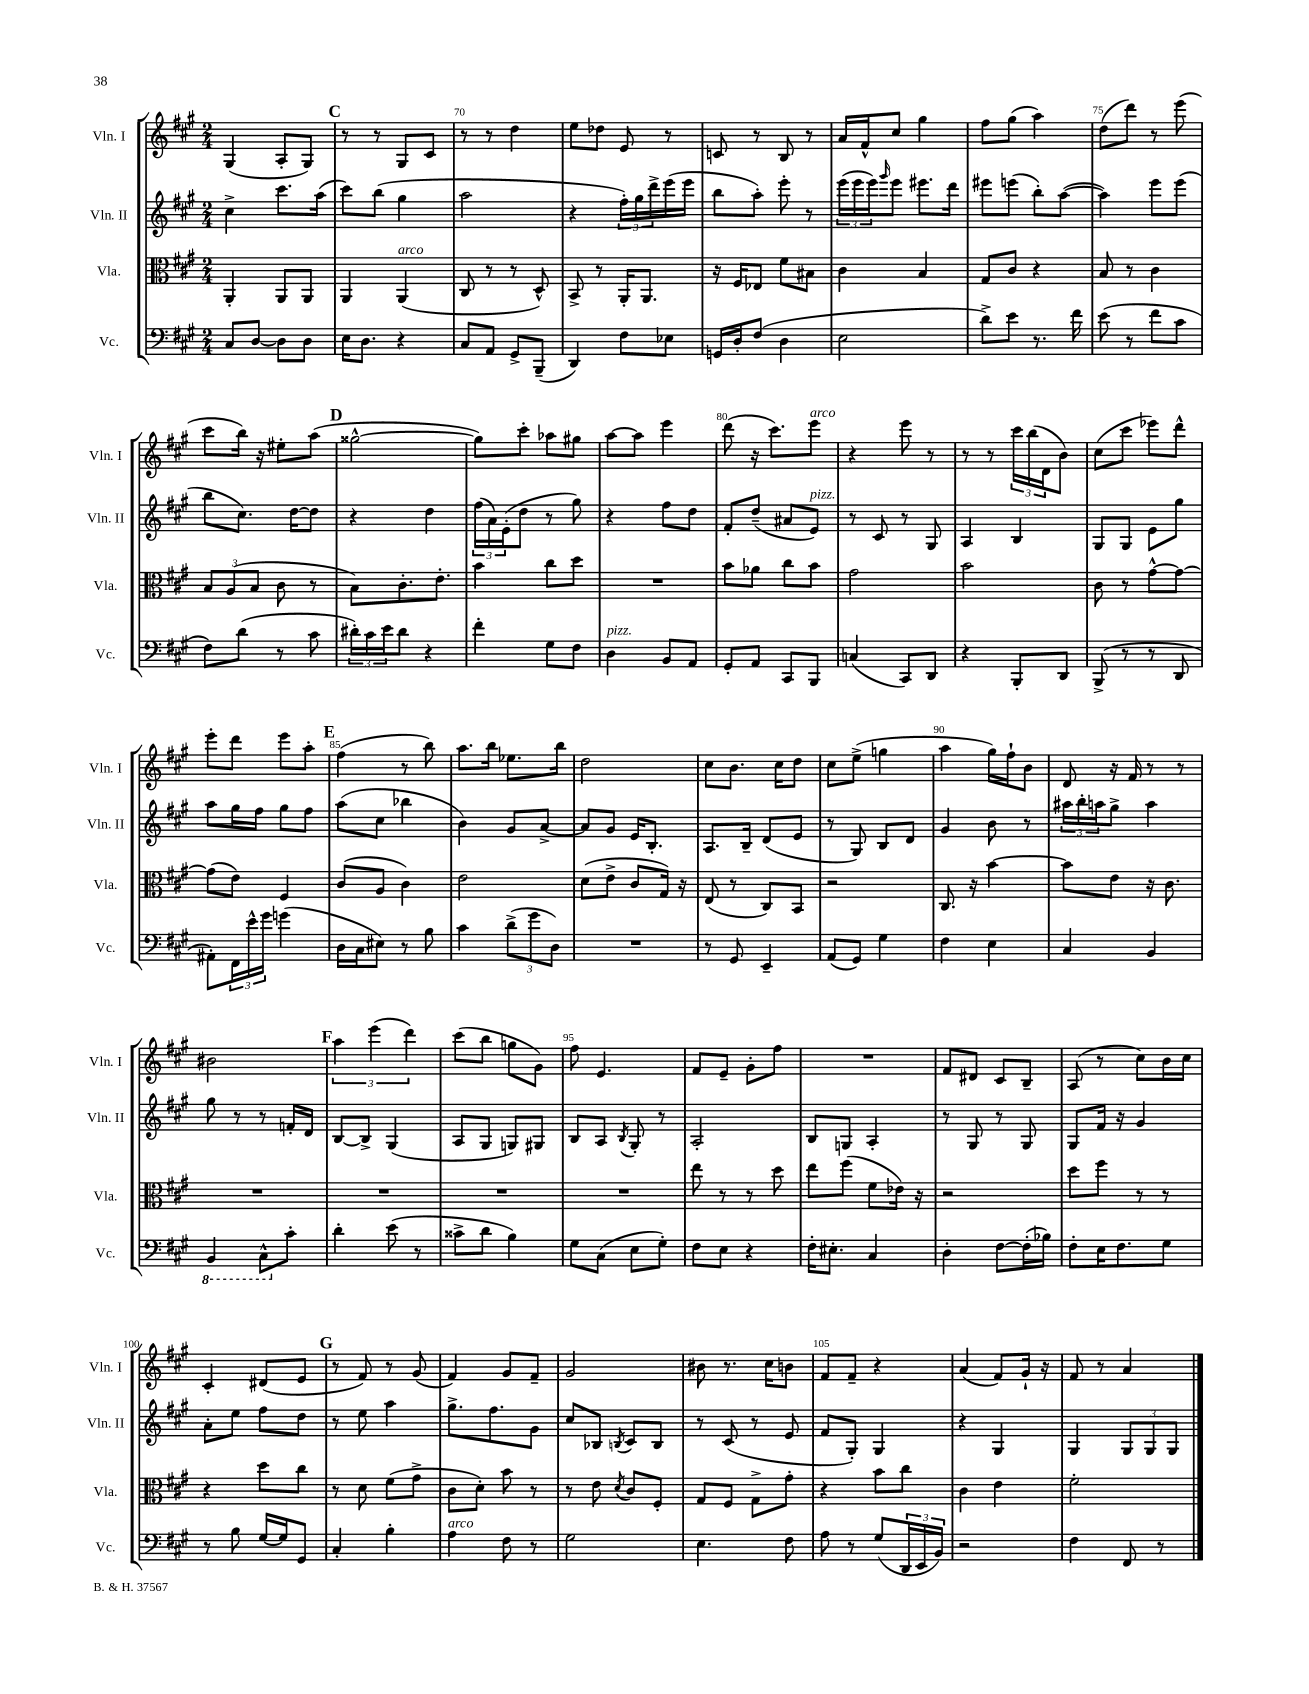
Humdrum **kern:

**kern	**kern	**kern	**kern
*staff4	*staff3	*staff2	*staff1
*clefF4	*clefC3	*clefG2	*clefG2
*k[f#c#g#]	*k[f#c#g#]	*k[f#c#g#]	*k[f#c#g#]
*M2/4	*M2/4	*M2/4	*M2/4
8C#	4AA'	4cc#^	(4G#
[8D	.	.	.
8D]	8AA	8.ccc#	8A'
8D	8AA	.	8G#)
.	.	(16aa	.
=	=	=	=
16E	4AA	8ccc#)	8r
8.D	.	.	.
.	.	(8bb	8r
4r	(4AA	4gg#	8G#
.	.	.	8c#
=	=	=	=
8C#	8C#	2aa	8r
8AA	8r	.	8r
8GG#^	8r	.	4dd
(8BBB~	8D^^)	.	.
=	=	=	=
4DD)	8BB^	4r	8ee
.	8r	.	8dd-
8F#	16AA'	24ff#')	8e
.	.	24gg#	.
.	8.AA	.	.
.	.	24ddd^	.
8E-	.	(16eee	8r
.	.	16eee	.
=	=	=	=
16GG	16r	8bb	8c
16D'	16F#	.	.
(8F#	8E-	8aa')	8r
4D	8f#	8eee'	8B
.	8B#	8r	8r
=	=	=	=
2E	4c#	(24eee	16a
.	.	24eee	.
.	.	.	16f#^^
.	.	24eee)	.
.	.	16qqggg#	.
.	.	8eee	8cc#
.	4B	8.eee#	4gg#
.	.	16ddd	.
=	=	=	=
8d^)	8G#	8eee#	8ff#
8e	8c#	(8eee	(8gg#
8.r	4r	8bb')	4aa)
.	.	([8aa	.
16f#	.	.	.
=	=	=	=
(8e	8B	4aa])	(8dd
8r	8r	.	8ddd)
8f#	4c#	8eee	8r
8c#	.	(8eee	(8eee
=	=	=	=
8F#)	12B	8bb	8ccc#
.	(12A	.	.
(8d	.	8.cc#)	16bb)
.	12B	.	.
.	.	.	16r
8r	8c#	.	8ee#'
.	.	[16dd	.
8c#	8r	8dd]	(8aa
=	=	=	=
24d#')	8B)	4r	[2gg##^^
24c#	.	.	.
24e	.	.	.
8d#	8.c#'	.	.
4r	.	4dd	.
.	8.e'	.	.
=	=	=	=
4f#'	4b	(24ff#	8gg##])
.	.	24a)	.
.	.	(24e'	.
.	.	8dd	8ccc#'
8G#	8cc#	8r	8aa-
8F#	8dd	8gg#)	8gg#
=	=	=	=
4D	2r	4r	[8aa
.	.	.	8aa]
8BB	.	8ff#	4eee
8AA	.	8dd	.
=	=	=	=
8GG#'	8b	8f#'	(8ddd
8AA	8a-	(8dd~	16r
.	.	.	8.ccc#)
8CC#	8cc#	8a#	.
8BBB	8b	8e)	8eee
=	=	=	=
(4C	2g#	8r	4r
.	.	8c#	.
8CC#)	.	8r	8eee
8DD	.	8G#	8r
=	=	=	=
4r	2b	4A	8r
.	.	.	8r
8BBB'	.	4B	24ccc#
.	.	.	(24bb
.	.	.	24d
8DD	.	.	8b)
=	=	=	=
(8BBB^	8c#	8G#	(8cc#
8r	8r	8G#	8ccc#
8r	[8g#^^	8e	8eee-)
8DD	8g#_	8gg#	8ddd^^
=	=	=	=
8AA#')	(8g#]	8aa	8eee'
24FF#	8e)	16gg#	8ddd
24e^^	.	.	.
.	.	16ff#	.
24g#	.	.	.
(4g	4F#	8gg#	8eee
.	.	8ff#	8aa'
=	=	=	=
16D	(8c#	(8aa	(4ff#
16C#	.	.	.
8E#)	8A	8cc#	.
8r	4c#)	4bb-	8r
8B	.	.	8bb)
=	=	=	=
4c#	2e	4b)	8.aa
.	.	.	16bb
(12d^	.	8g#	8.ee-
12g#	.	.	.
.	.	[8a^	.
12D)	.	.	.
.	.	.	16bb
=	=	=	=
2r	(8d	8a]	2dd
.	8e^	8g#	.
.	8c#	16e	.
.	.	8.B'	.
.	16G#)	.	.
.	16r	.	.
=	=	=	=
8r	(8E	8.A	8cc#
8GG#	8r	.	8.b
.	.	16B~	.
4EE~	8C#)	(8d	.
.	.	.	16cc#
.	8BB	8e	8dd
=	=	=	=
(8AA	2r	8r	8cc#
8GG#)	.	8G#)	(8ee^
4G#	.	8B	4gg
.	.	8d	.
=	=	=	=
4F#	8.C#	4g#	4aa
.	16r	.	.
4E	[4b	8b	16gg#)
.	.	.	16ff#`
.	.	8r	8b
=	=	=	=
4C#	8b]	24aa#	8d
.	.	24bb'	.
.	.	24aa	.
.	8e	8gg#^	16r
.	.	.	16f#
4BB	16r	4aa	8r
.	8.c#	.	.
.	.	.	8r
=	=	=	=
4BBB	2r	8gg#	2b#
.	.	8r	.
8CC#^^	.	8r	.
8c#'	.	16f'	.
.	.	16d	.
=	=	=	=
4d'	2r	[8B	6aa
.	.	8B^]	.
.	.	.	(6eee
(8e	.	(4G#	.
.	.	.	6ddd)
8r	.	.	.
=	=	=	=
8c##^	2r	8A	(8ccc#
8d	.	8G#	8bb
4B)	.	8G)	8gg
.	.	8G#	8g#)
=	=	=	=
8G#	2r	8B	8ff#
(8C#	.	8A	4.e
.	.	8qB	.
8E	.	8G#'	.
8G#')	.	8r	.
=	=	=	=
8F#	8ee	2A'	8f#
8E	8r	.	8e~
4r	8r	.	8g#'
.	8dd	.	8ff#
=	=	=	=
16F#'	8ee	8B	2r
8.E#'	.	.	.
.	(8ff#	8G	.
4C#	8f#	4A'	.
.	16e-)	.	.
.	16r	.	.
=	=	=	=
4D'	2r	8r	8f#
.	.	8G#	8d#
[8F#	.	8r	8c#
(16F#']	.	8G#	8B~
16B-)	.	.	.
=	=	=	=
8F#'	8dd	8G#	(8A
16E	8ff#	16f#	8r
8.F#	.	16r	.
.	8r	4g#	8cc#)
8G#	8r	.	16b
.	.	.	16cc#
=	=	=	=
8r	4r	8a'	4c#'
8B	.	8ee	.
[16G#	8dd	8ff#	(8d#
16G#]	.	.	.
8GG#	8cc#	8dd	8e
=	=	=	=
4C#'	8r	8r	8r
.	8d	8ee	8f#)
4B'	(8f#	4aa	8r
.	8g#^	.	(8g#
=	=	=	=
4A	8c#	8.gg#^	4f#)
.	8d')	.	.
.	.	8.ff#	.
8F#	8b	.	8g#
8r	8r	8g#	8f#~
=	=	=	=
2G#	8r	8cc#	2g#
.	8e	8B-	.
.	8qd	8qB	.
.	8c#	8c#	.
.	8F#'	8B	.
=	=	=	=
4.E	8G#	8r	8b#
.	8F#	(8c#	8.r
.	8G#^	8r	.
.	.	.	16cc#
8F#	8g#'	8e	8b
=	=	=	=
8A	4r	8f#	8f#
8r	.	8G#')	8f#~
(8G#	8b	4G#	4r
24DD	8cc#	.	.
24EE	.	.	.
24BB)	.	.	.
=	=	=	=
2r	4c#	4r	(4a
.	4e	4G#	8f#)
.	.	.	16g#`
.	.	.	16r
=	=	=	=
4F#	2f#'	4G#	8f#
.	.	.	8r
8FF#	.	12G#	4a
.	.	12G#	.
8r	.	.	.
.	.	12G#	.
==	==	==	==
*-	*-	*-	*-
